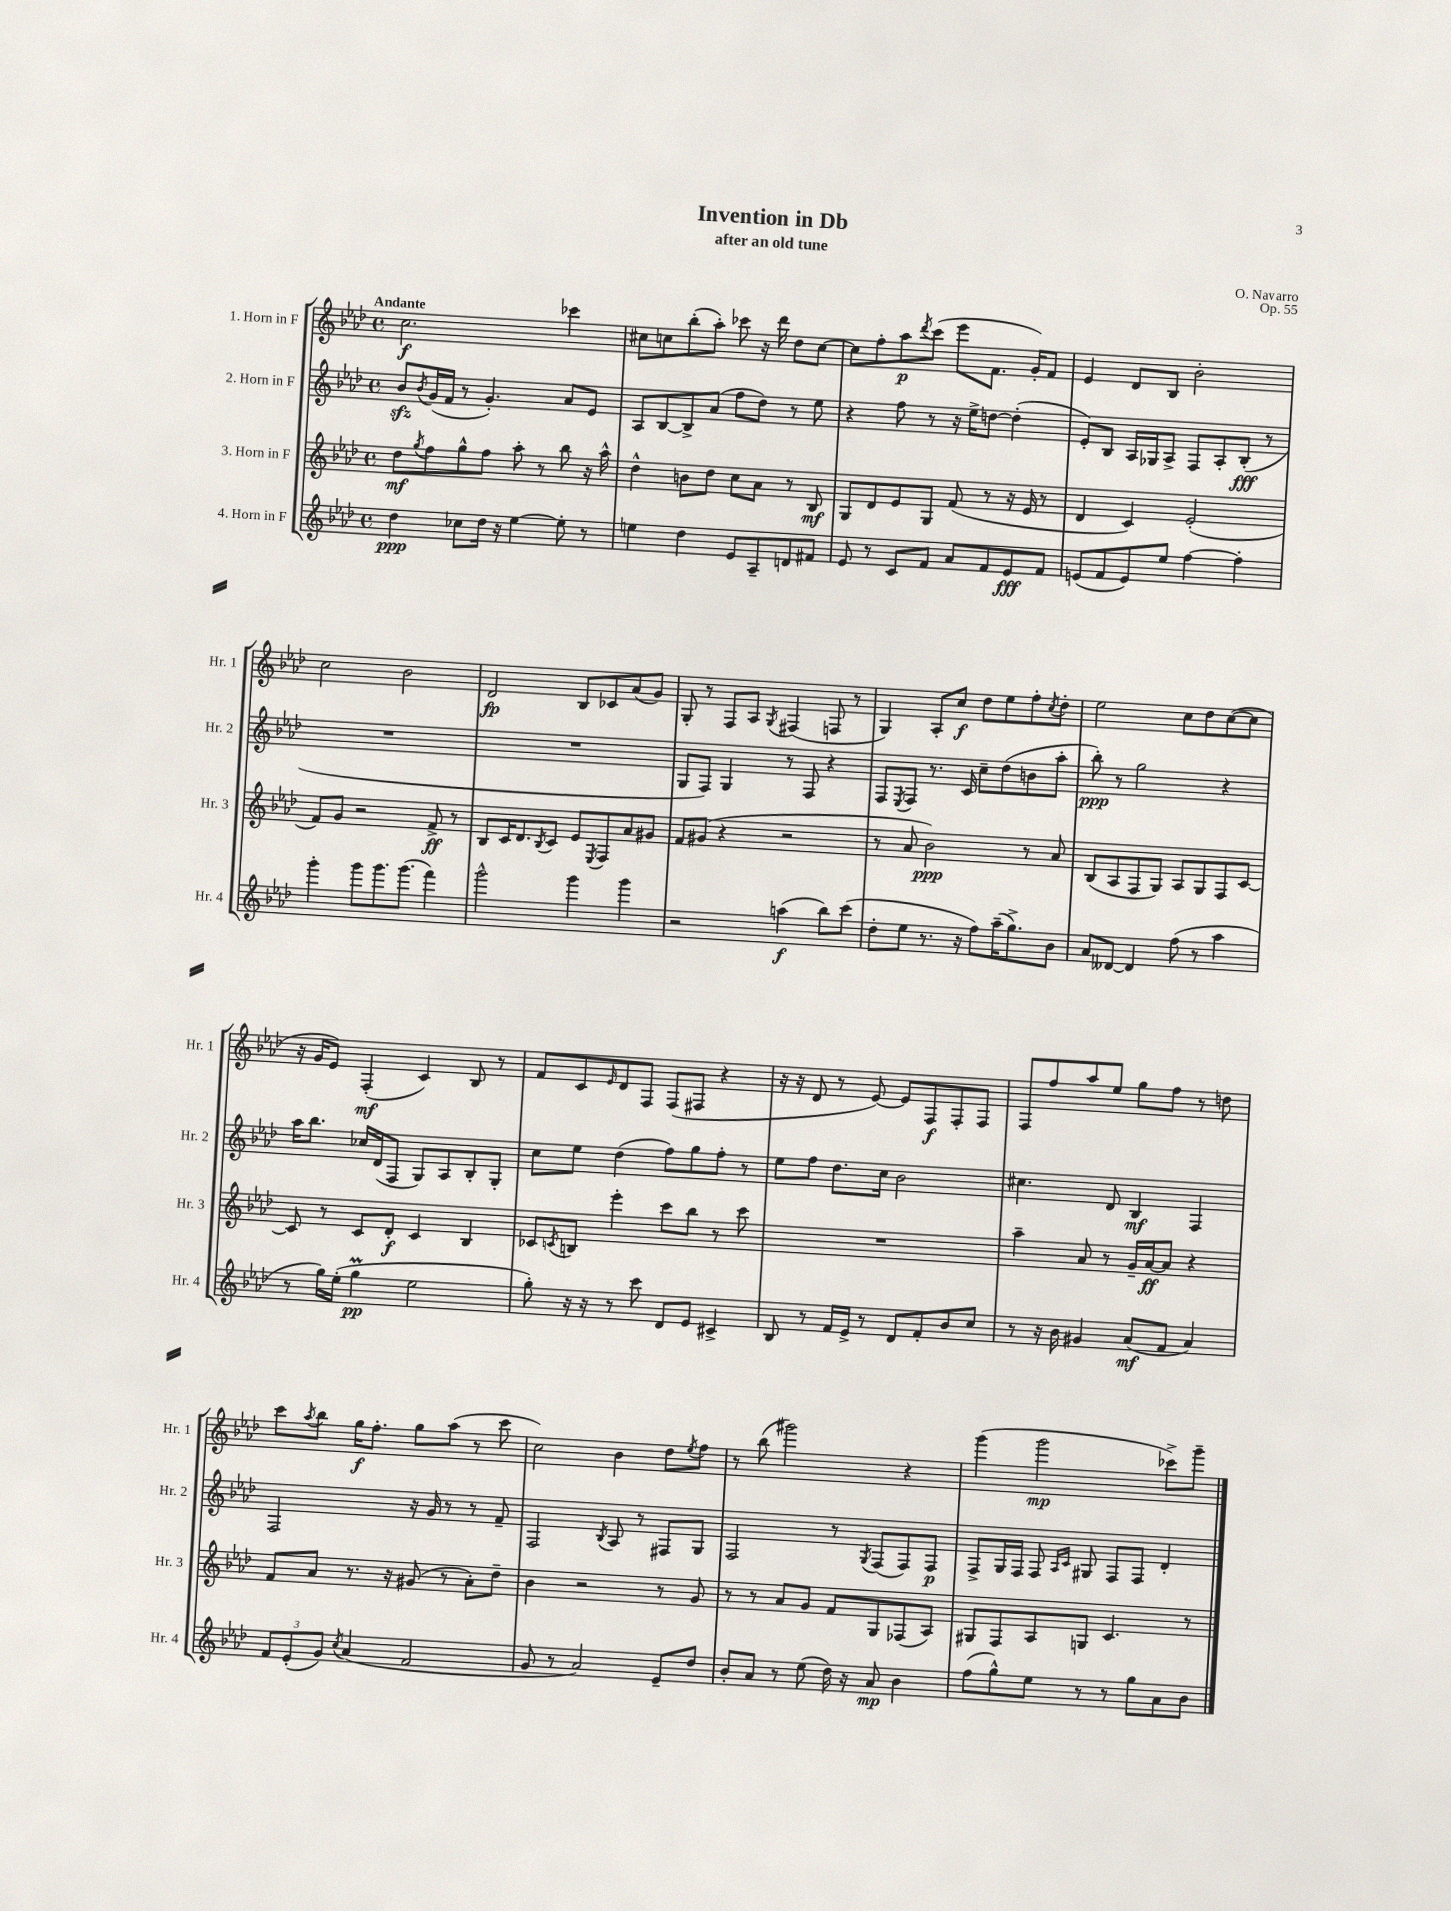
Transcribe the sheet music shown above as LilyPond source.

\header { title = "Invention in Db" composer = "O. Navarro" subtitle = "after an old tune" opus = "Op. 55" }
<<
\new StaffGroup <<
\new Staff = "s0" \with { instrumentName = "1. Horn in F" shortInstrumentName = "Hr. 1" } {
    \clef treble \key aes \major \defaultTimeSignature \time 4/4 \tempo "Andante"
    c''2.\f ces'''4 |
    cis''8 c''8 bes''8-.( aes''8-.) ces'''8 r16 des'''16 des''8 c''8~ |
    c''8 f''8-. aes''8\p \acciaccatura { des'''8 } c'''8( ees'''8 f'8. g'16-.) f'8 |
    ees'4 des'8 bes8 bes'2-. |
    c''2 bes'2 |
    des'2\fp bes8 ces'8 aes'8( g'8) |
    g8-. r8 f8 aes8 \acciaccatura { g8 } fis4( f8 r8 |
    g4) aes8-. c''8\f des''8 ees''8 f''8-. \acciaccatura { c''8 } des''8-. |
    ees''2 c''8 des''8 c''8~( c''8 |
    r16 g'16 ees'8) f4-.\mf( c'4) bes8 r8 |
    f'8 c'8 \grace { ees'16 } des'8 f8 f8( fis8 r4 |
    r16 r16 des'8 r8 ees'8~) ees'8 f8\f f8-. f8 |
    f8 f''8 aes''8 ees''8 g''8 f''8 r8 d''8 |
    c'''8 \acciaccatura { aes''8 } bes''8 g''16\f f''8.-. g''8 aes''8( r8 c'''8 |
    c''2) bes'4 des''8 \acciaccatura { ees''8 } f''8 |
    r8 bes''8( gis'''2) r4 |
    g'''4( g'''2\mp ces'''8->) g'''8-- \bar "|." |
}
\new Staff = "s1" \with { instrumentName = "2. Horn in F" shortInstrumentName = "Hr. 2" } {
    \clef treble \key aes \major \defaultTimeSignature \time 4/4
    bes'8\sfz \acciaccatura { bes'8 } g'16( f'16 r8 g'4.-.) aes'8 ees'8 |
    aes8 bes8~ bes8-> aes'8( f''8 des''8) r8 ees''8 |
    r4 f''8 r8 r16 ees''16-> d''8~ d''4-.( |
    ees'8-.) bes8 aes16 ges16 aes8-> f8 aes8-. bes8-.\fff( r8 |
    R1 |
    R1 |
    g8 f8) g4 r8 f8 r4 |
    f8 \acciaccatura { ees8 } f8 r8. c'16 c''8-- des''8( b'8 aes''8-. |
    bes''8-.\ppp) r8 g''2 r4 |
    aes''16 bes''8. ces''16 des'16( f8 g8) aes8 bes8-. g8-. |
    c''8 ees''8 des''4( f''8) g''8 f''8-. r8 |
    ees''8 f''8 des''8. c''16 bes'2 |
    cis''4. des'8 bes4\mf f4 |
    f2 r16 g'16 r8 r8 f'8-- |
    f2 \acciaccatura { bes8 } aes8 r8 fis8 g8 |
    f2 r8 \acciaccatura { g8 } f8( f8) f8\p |
    f8-> g16 f16 f8 \grace { aes16 c'16 } gis8 f8 f8 des'4-. \bar "|." |
}
\new Staff = "s2" \with { instrumentName = "3. Horn in F" shortInstrumentName = "Hr. 3" } {
    \clef treble \key aes \major \defaultTimeSignature \time 4/4
    des''8\mf \acciaccatura { g''8 } f''8 g''8-^ f''8 aes''8-. r8 bes''8 r16 aes''16-^ |
    des''4-^ b'8 des''8 c''8 aes'8 r8 bes8\mf |
    g8 des'8 ees'8 g8 f'8( r8 r16 ees'16 r8 |
    des'4 c'4) ees'2-.( |
    f'8) g'8 r2 f'8->\ff r8 |
    bes8 c'16 des'8. \acciaccatura { bes8 } c'8 ees'8 \acciaccatura { ees8 } f8 aes'8 gis'8 |
    f'8 gis'8( r4 r2 |
    r8 aes'8 bes'2\ppp) r8 aes'8 |
    bes8( aes8 f8 g8) aes8 g8 f8 c'8~ |
    c'8 r8 c'8 des'8-.\f c'4 bes4 |
    ces'8 \acciaccatura { c'8 } b8 ees'''4-. c'''8 bes''8 r8 c'''8 |
    R1 |
    aes''4-- aes'8 r8 g'16-- aes'16~\ff aes'8 r4 |
    f'8 aes'8 r8. r16 gis'8( r8 aes'8-.) des''8-- |
    bes'4 r2 r8 g'8 |
    r8 r8 aes'8 g'8 f'8 g8 fes8( aes8) |
    gis8 f8 aes8 g8 c'4. r8 \bar "|." |
}
\new Staff = "s3" \with { instrumentName = "4. Horn in F" shortInstrumentName = "Hr. 4" } {
    \clef treble \key aes \major \defaultTimeSignature \time 4/4
    des''4\ppp ces''8 des''16 r16 ees''4~ ees''8-. r8 |
    e''4 des''4 ees'8 aes8-- d'8 fis'8 |
    ees'8 r8 c'8 f'8 aes'8 f'8 ees'8\fff f'8 |
    e'8( f'8 e'8) ees''8 f''4~ f''4-. |
    g'''4-. g'''8 g'''8. g'''8.( f'''4) |
    g'''2-^ g'''4 g'''4 |
    r2 a''4\f( bes''8) c'''8( |
    des''8-. ees''8 r8. r16 f''8) aes''16--( g''8.->) bes'8 |
    aes'8 deses'8~ deses'4 f''8( r8 aes''4 |
    r8 g''16) ees''16-.( g''4\prall\pp ees''2 |
    g''8-.) r16 r16 r8 c'''8 des'8 ees'8 cis'4-> |
    bes8 r8 f'16 ees'16-> r8 des'8 f'8-. bes'8 c''8 |
    r8 r16 bes'16 gis'4 aes'8\mf( f'8 aes'4) |
    \tuplet 3/2 { f'8 ees'8-.( g'8) } \acciaccatura { c''8 } aes'4( f'2 |
    g'8 r8 aes'2) ees'8-- des''8 |
    bes'8-. aes'8 r8 ees''8( des''16) r16 aes'8\mp bes'4 |
    f''8( g''8-^) ees''8 r8 r8 g''8 aes'8 bes'8 \bar "|." |
}
>>
>>
\layout { \context { \Score \remove "Bar_number_engraver" } }
